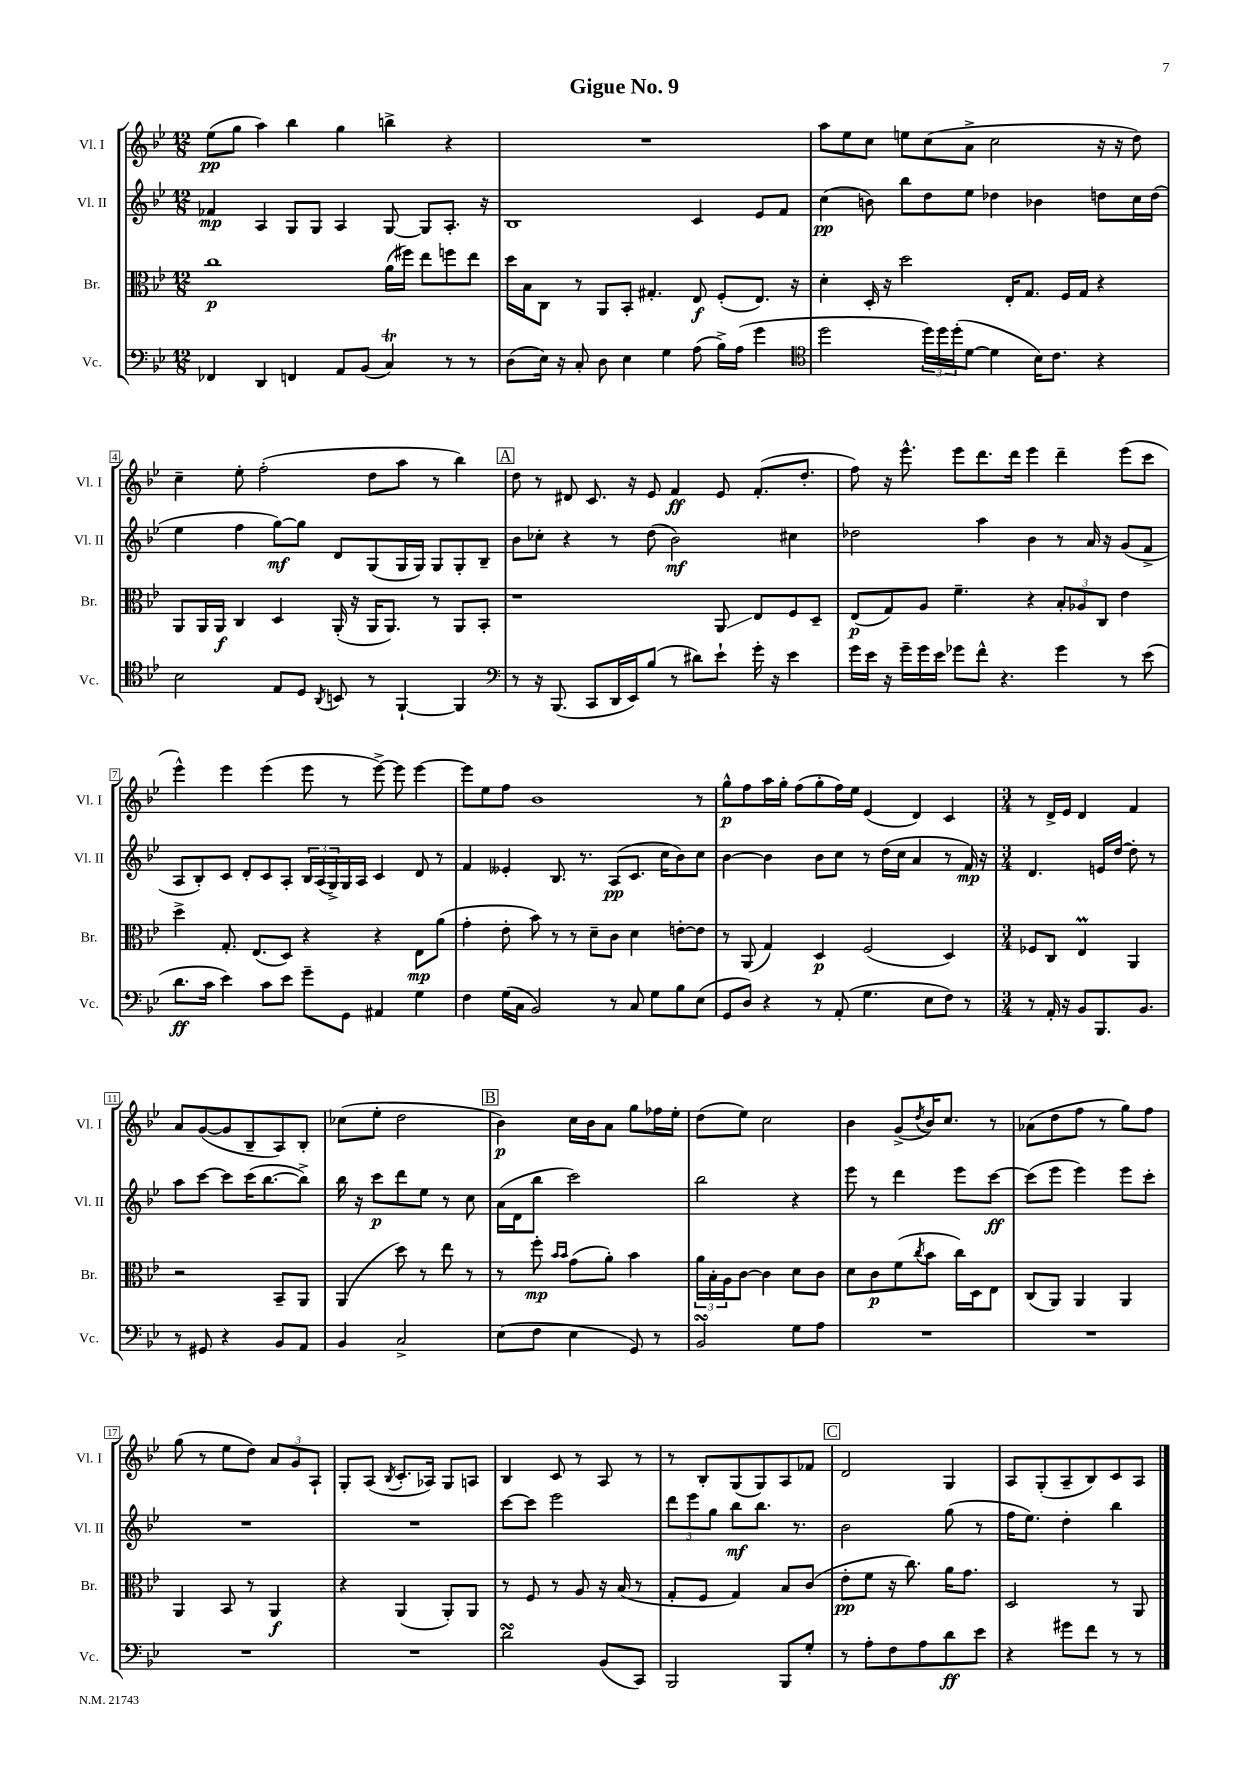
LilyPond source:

\header { title = "Gigue No. 9" }
<<
\new StaffGroup <<
\new Staff = "s0" \with { instrumentName = "Vl. I" shortInstrumentName = "Vl. I" } {
    \clef treble \key bes \major \numericTimeSignature \time 12/8
    ees''8\pp( g''8 a''4) bes''4 g''4 b''4-> r4 |
    R1. |
    a''8 ees''8 c''8 e''8 c''8( a'8-> c''2 r16 r16 d''8) |
    c''4-- ees''8-. f''2-.( d''8 a''8 r8 bes''4) |
    \mark \markup { \box "A" } d''8 r8 dis'8 c'8. r16 ees'8 f'4\ff ees'8 f'8.-.( d''8.-. |
    f''8) r16 ees'''8.-^ ees'''8 d'''8. d'''16 ees'''4 d'''4-- ees'''8( c'''8 |
    ees'''4-^) ees'''4 ees'''4( ees'''8 r8 ees'''8~->) ees'''8 ees'''4~ |
    ees'''8 ees''8 f''8 bes'1 r8 |
    g''8-^\p f''8 a''16 g''16-. f''8( g''8-. f''16) ees''16 ees'4( d'4) c'4 |
    \numericTimeSignature \time 3/4 r8 d'16-> ees'16 d'4 f'4 |
    a'8 g'8~( g'8 bes8-- a8) bes8-. |
    ces''8( ees''8-. d''2 |
    \mark \markup { \box "B" } bes'4\p) c''16 bes'16 a'8 g''8 fes''16 ees''16-. |
    d''8( ees''8) c''2 |
    bes'4 g'8->( \acciaccatura { d''8 } bes'16) c''8. r8 |
    aes'8( d''8 f''8 r8 g''8) f''8 |
    g''8( r8 ees''8 d''8) \tuplet 3/2 { a'8 g'8 a8-! } |
    g8-. a8( \acciaccatura { bes8 } c'8.-. aes16) g8 a8 |
    bes4 c'8 r8 a8 r8 |
    r8 bes8-. g8( g8) a8 fes'8 |
    \mark \markup { \box "C" } d'2 g4 |
    a8 g8-.( a8-- bes8) c'8 a8 \bar "|." |
}
\new Staff = "s1" \with { instrumentName = "Vl. II" shortInstrumentName = "Vl. II" } {
    \clef treble \key bes \major \numericTimeSignature \time 12/8
    fes'4\mp a4 g8 g8 a4 g8~ g8 a8.-. r16 |
    bes1 c'4 ees'8 f'8 |
    c''4\pp( b'8) bes''8 d''8 ees''8 des''4 bes'4 d''8 c''16 d''16( |
    ees''4 f''4 g''8~\mf) g''8 d'8 g8( g16 g16) g8 g8-. bes8-- |
    \mark \markup { \box "A" } bes'8 ces''8-. r4 r8 d''8( bes'2\mf) cis''4 |
    des''2 a''4 bes'4 r8 a'16 r16 g'8( f'8-> |
    a8 bes8-.) c'8 d'8-. c'8 a8-. \tuplet 3/2 { bes16 a16( g16->) } g16 a16 c'4 d'8 r8 |
    f'4 eeses'4-. bes8. r8. a8\pp( c'8. c''16 bes'8) c''8 |
    bes'4~ bes'4 bes'8 c''8 r8 d''16( c''16 a'4 r8 f'16\mp) r16 |
    \numericTimeSignature \time 3/4 d'4. e'16 d''16~ d''8-. r8 |
    a''8 c'''8~ c'''8 c'''16( bes''8.~ bes''8->) |
    bes''16 r16 c'''8\p d'''8 ees''8 r8 c''8 |
    \mark \markup { \box "B" } a'16( d'16 bes''8 c'''2) |
    bes''2 r4 |
    ees'''8 r8 d'''4 ees'''8 c'''8~\ff |
    c'''8( ees'''8 ees'''4) ees'''8 c'''8-. |
    R2. |
    R2. |
    c'''8~ c'''8 ees'''2 |
    \tuplet 3/2 { d'''8 ees'''8 g''8 } bes''8\mf bes''8. r8. |
    \mark \markup { \box "C" } bes'2 g''8( r8 |
    f''16 ees''8.) d''4-. bes''4 \bar "|." |
}
\new Staff = "s2" \with { instrumentName = "Br." shortInstrumentName = "Br." } {
    \clef alto \key bes \major \numericTimeSignature \time 12/8
    c''1\p a'16( fis''16) ees''8 f''8 ees''8 |
    d''16 bes16 c8 r8 a,8 bes,8-. gis4.-. ees8\f f8-.( ees8.) r16 |
    d'4-. d16-. r16 d''2 ees16-. g8. f16 g16 r4 |
    a,8 a,16 a,16\f c4 d4 a,16-.( r16 a,16 a,8.) r8 a,8 bes,8-. |
    \mark \markup { \box "A" } r1 a,8\glissando ees8 f8 d8-- |
    ees8\p( g8) a8 f'4.-- r4 \tuplet 3/2 { bes8-. aes8 c8 } ees'4 |
    d''4-> g8.-. ees8.( d8) r4 r4 ees8\mp a'8( |
    g'4-. ees'8-. bes'8) r8 r8 d'8-- c'8 d'4 e'8~-. e'8 |
    r8 a,8( g4) d4\p f2( d4) |
    \numericTimeSignature \time 3/4 fes8 c8 ees4\prall a,4 |
    r2 bes,8-- a,8 |
    a,4( d''8) r8 ees''8 r8 |
    \mark \markup { \box "B" } r8 f''8-.\mp \grace { bes'16 bes'16 } g'8( a'8-.) bes'4 |
    \tuplet 3/2 { a'16 bes16-. a16 } c'8~ c'4 d'8 c'8 |
    d'8 c'8\p f'8( \acciaccatura { c''8 } bes'8 c''16) d16 ees8 |
    c8( a,8) a,4 a,4 |
    a,4 bes,8 r8 a,4\f |
    r4 a,4( a,8-.) a,8 |
    r8 f8 r8 a8 r16 bes16( r8 |
    g8-. f8 g4) bes8 c'8( |
    \mark \markup { \box "C" } ees'8-.\pp f'8 r16 c''8.) a'16 g'8. |
    d2 r8 a,8 \bar "|." |
}
\new Staff = "s3" \with { instrumentName = "Vc." shortInstrumentName = "Vc." } {
    \clef bass \key bes \major \numericTimeSignature \time 12/8
    fes,4 d,4 f,4 a,8 bes,8( c4\trill) r8 r8 |
    d8( ees16) r16 c8-. d8 ees4 g4 a8( bes16->) a16( g'4 |
    \clef tenor d''2 \tuplet 3/2 { d''16) d''16 d''16-.( } d'8~ d'4 bes16) c'8. r4 |
    bes2 ees8 d8 \acciaccatura { a,8 } b,8 r8 f,4~-! f,4 |
    \mark \markup { \box "A" } \clef bass r8 r16 bes,,8.( c,8 d,16 ees,16) bes8( r8 dis'8) ees'8-! g'16-. r16 ees'4 |
    g'16 ees'16 r16 g'16-- g'16 ees'16 ges'8 f'8-^ r4. ges'4 r8 ees'8( |
    d'8.\ff c'16 ees'4) c'8 ees'8 g'8-- g,8 ais,4 g4 |
    f4 g16( c16 bes,2) r8 c8 g8 bes8 ees8( |
    g,8 d8) r4 r8 a,8-.( g4. ees8 f8) r8 |
    \numericTimeSignature \time 3/4 r8 a,16-. r16 bes,8 bes,,8. bes,8. |
    r8 gis,8 r4 bes,8 a,8 |
    bes,4 c2-> |
    \mark \markup { \box "B" } ees8( f8 ees4 g,8) r8 |
    bes,2\turn g8 a8 |
    R2. |
    R2. |
    R2. |
    R2. |
    d'2\turn bes,8( c,8) |
    bes,,2 bes,,8 g8-. |
    \mark \markup { \box "C" } r8 a8-. f8 a8 d'8\ff ees'8 |
    r4 gis'8 f'8 r8 r8 \bar "|." |
}
>>
>>
\layout { \context { \Score \override BarNumber.stencil = #(make-stencil-boxer 0.1 0.3 ly:text-interface::print) } }
